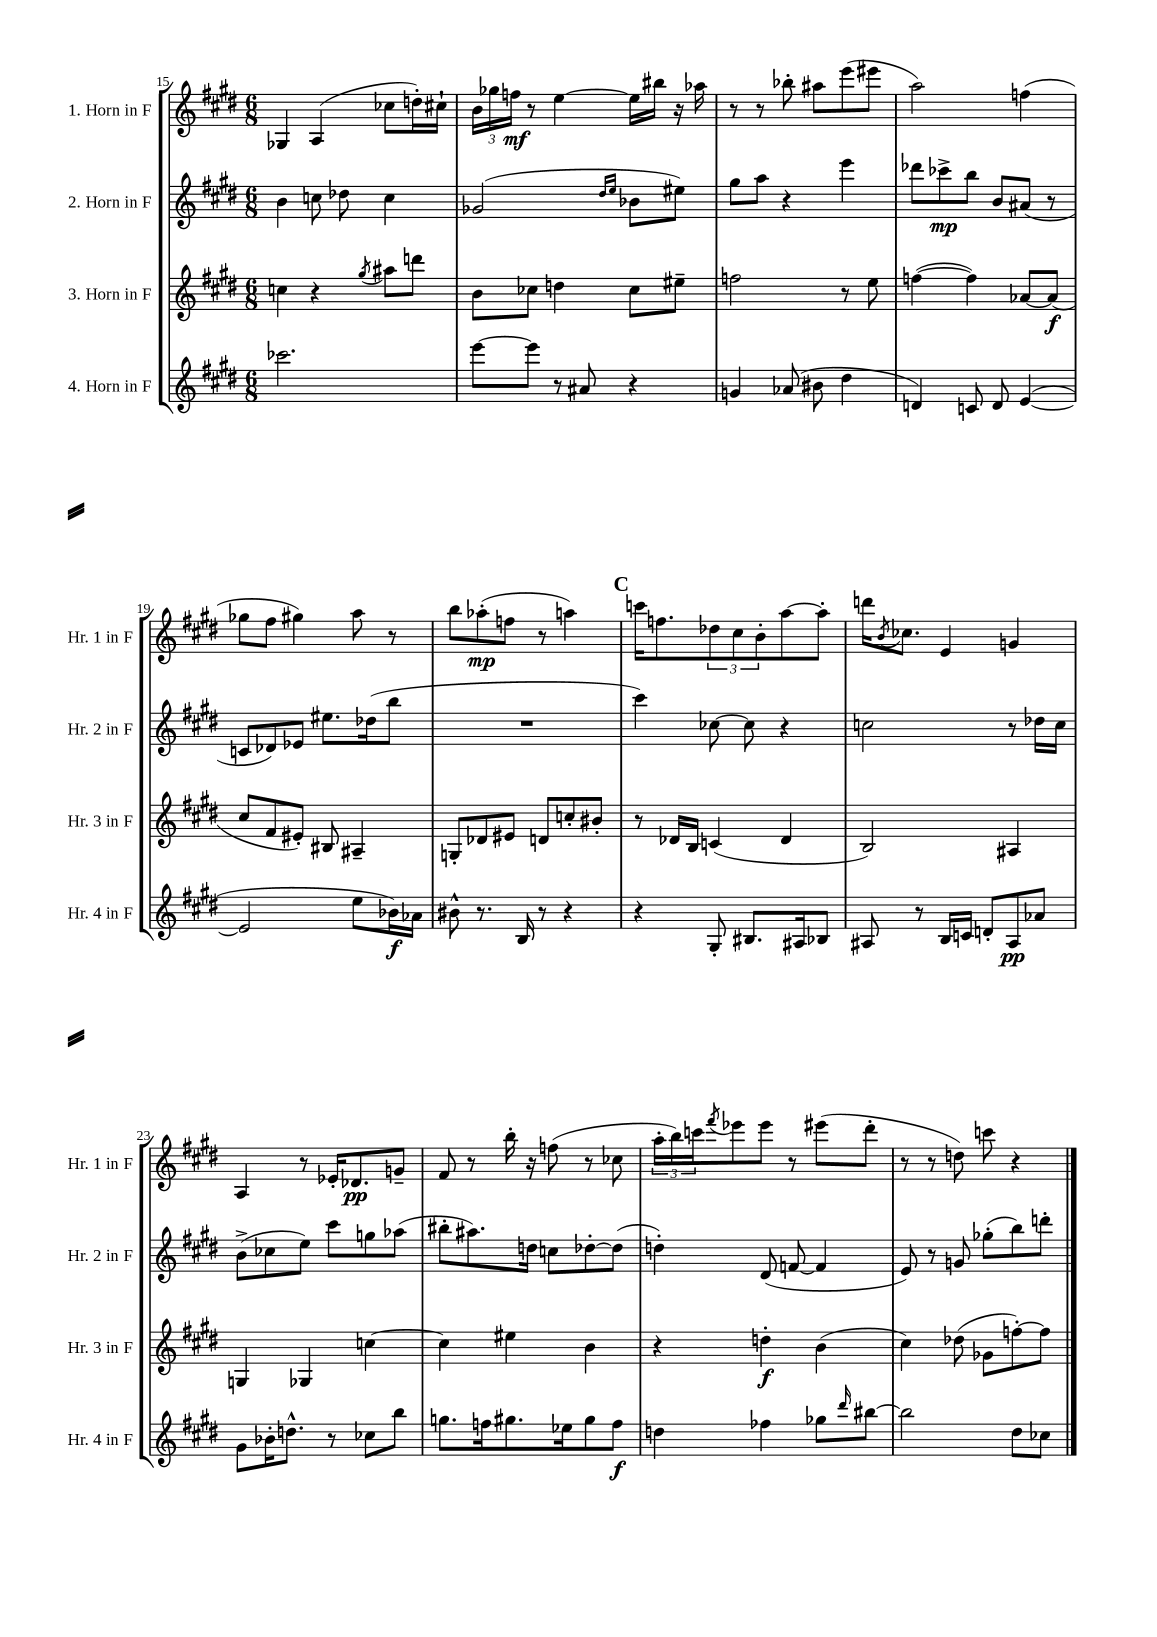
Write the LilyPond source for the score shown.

<<
\new StaffGroup <<
\new Staff = "s0" \with { instrumentName = "1. Horn in F" shortInstrumentName = "Hr. 1 in F" } {
    \clef treble \key e \major \numericTimeSignature \time 6/8
    ges4 a4( ces''8 d''16-.) cis''16-! |
    \tuplet 3/2 { b'16 ges''16 f''16\mf } r8 e''4~ e''16 bis''16 r16 aes''16 |
    r8 r8 bes''8-. ais''8 e'''8( eis'''8 |
    a''2) f''4( |
    ges''8 fis''8 gis''4) a''8 r8 |
    b''8 aes''8-.\mp( f''8 r8 a''4) |
    \mark \markup { \bold "C" } c'''16 f''8. \tuplet 3/2 { des''8 cis''8 b'8-. } a''8~ a''8-. |
    d'''16 \acciaccatura { b'8 } ces''8. e'4 g'4 |
    a4 r8 ees'16-. des'8.\pp g'8-- |
    fis'8 r8 b''16-. r16 f''8( r8 ces''8 |
    \tuplet 3/2 { a''16-. b''16) c'''16 } \acciaccatura { fis'''8 } ees'''8 ees'''8 r8 eis'''8( dis'''8-. |
    r8 r8 d''8) c'''8 r4 \bar "|." |
}
\new Staff = "s1" \with { instrumentName = "2. Horn in F" shortInstrumentName = "Hr. 2 in F" } {
    \clef treble \key e \major \numericTimeSignature \time 6/8
    b'4 c''8 des''8 c''4 |
    ges'2( \grace { dis''16 e''16 } bes'8 eis''8) |
    gis''8 a''8 r4 e'''4 |
    des'''8 ces'''8->\mp b''8 b'8 ais'8( r8 |
    c'8 des'8) ees'8 eis''8. des''16( b''8 |
    R2. |
    \mark \markup { \bold "C" } cis'''4) ces''8~ ces''8 r4 |
    c''2 r8 des''16 c''16 |
    b'8->( ces''8 e''8) cis'''8 g''8 aes''8( |
    bis''8-. ais''8.) d''16 c''8 des''8~-. des''8( |
    d''4-.) dis'8( f'8~ f'4 |
    e'8) r8 g'8 ges''8-.( b''8) d'''8-. \bar "|." |
}
\new Staff = "s2" \with { instrumentName = "3. Horn in F" shortInstrumentName = "Hr. 3 in F" } {
    \clef treble \key e \major \numericTimeSignature \time 6/8
    c''4 r4 \acciaccatura { gis''8 } ais''8 d'''8 |
    b'8 ces''8 d''4 ces''8 eis''8-- |
    f''2 r8 e''8 |
    f''4~( f''4) aes'8~ aes'8\f( |
    cis''8 fis'8 eis'8-.) bis8 ais4-- |
    g8-. des'8 eis'8 d'8 c''8-. bis'8-. |
    \mark \markup { \bold "C" } r8 des'16 b16 c'4( des'4 |
    b2) ais4 |
    g4 ges4 c''4~ |
    c''4 eis''4 b'4 |
    r4 d''4-.\f b'4( |
    cis''4) des''8( ges'8 f''8~-.) f''8 \bar "|." |
}
\new Staff = "s3" \with { instrumentName = "4. Horn in F" shortInstrumentName = "Hr. 4 in F" } {
    \clef treble \key e \major \numericTimeSignature \time 6/8
    ces'''2. |
    e'''8~ e'''8 r8 ais'8 r4 |
    g'4 aes'8( bis'8 dis''4 |
    d'4) c'8 d'8 e'4~( |
    e'2 e''8 bes'16\f) aes'16 |
    bis'8-^ r8. b16 r8 r4 |
    \mark \markup { \bold "C" } r4 gis8-. bis8. ais16 bes8 |
    ais8 r8 b16 c'16 d'8-. ais8\pp aes'8 |
    gis'8 bes'16-. d''8.-^ r8 ces''8 b''8 |
    g''8. f''16 gis''8. ees''16 gis''8 f''8\f |
    d''4 fes''4 ges''8 \grace { dis'''16 } bis''8~ |
    bis''2 dis''8 ces''8 \bar "|." |
}
>>
>>
\layout { \context { \Score currentBarNumber = #15 } }
